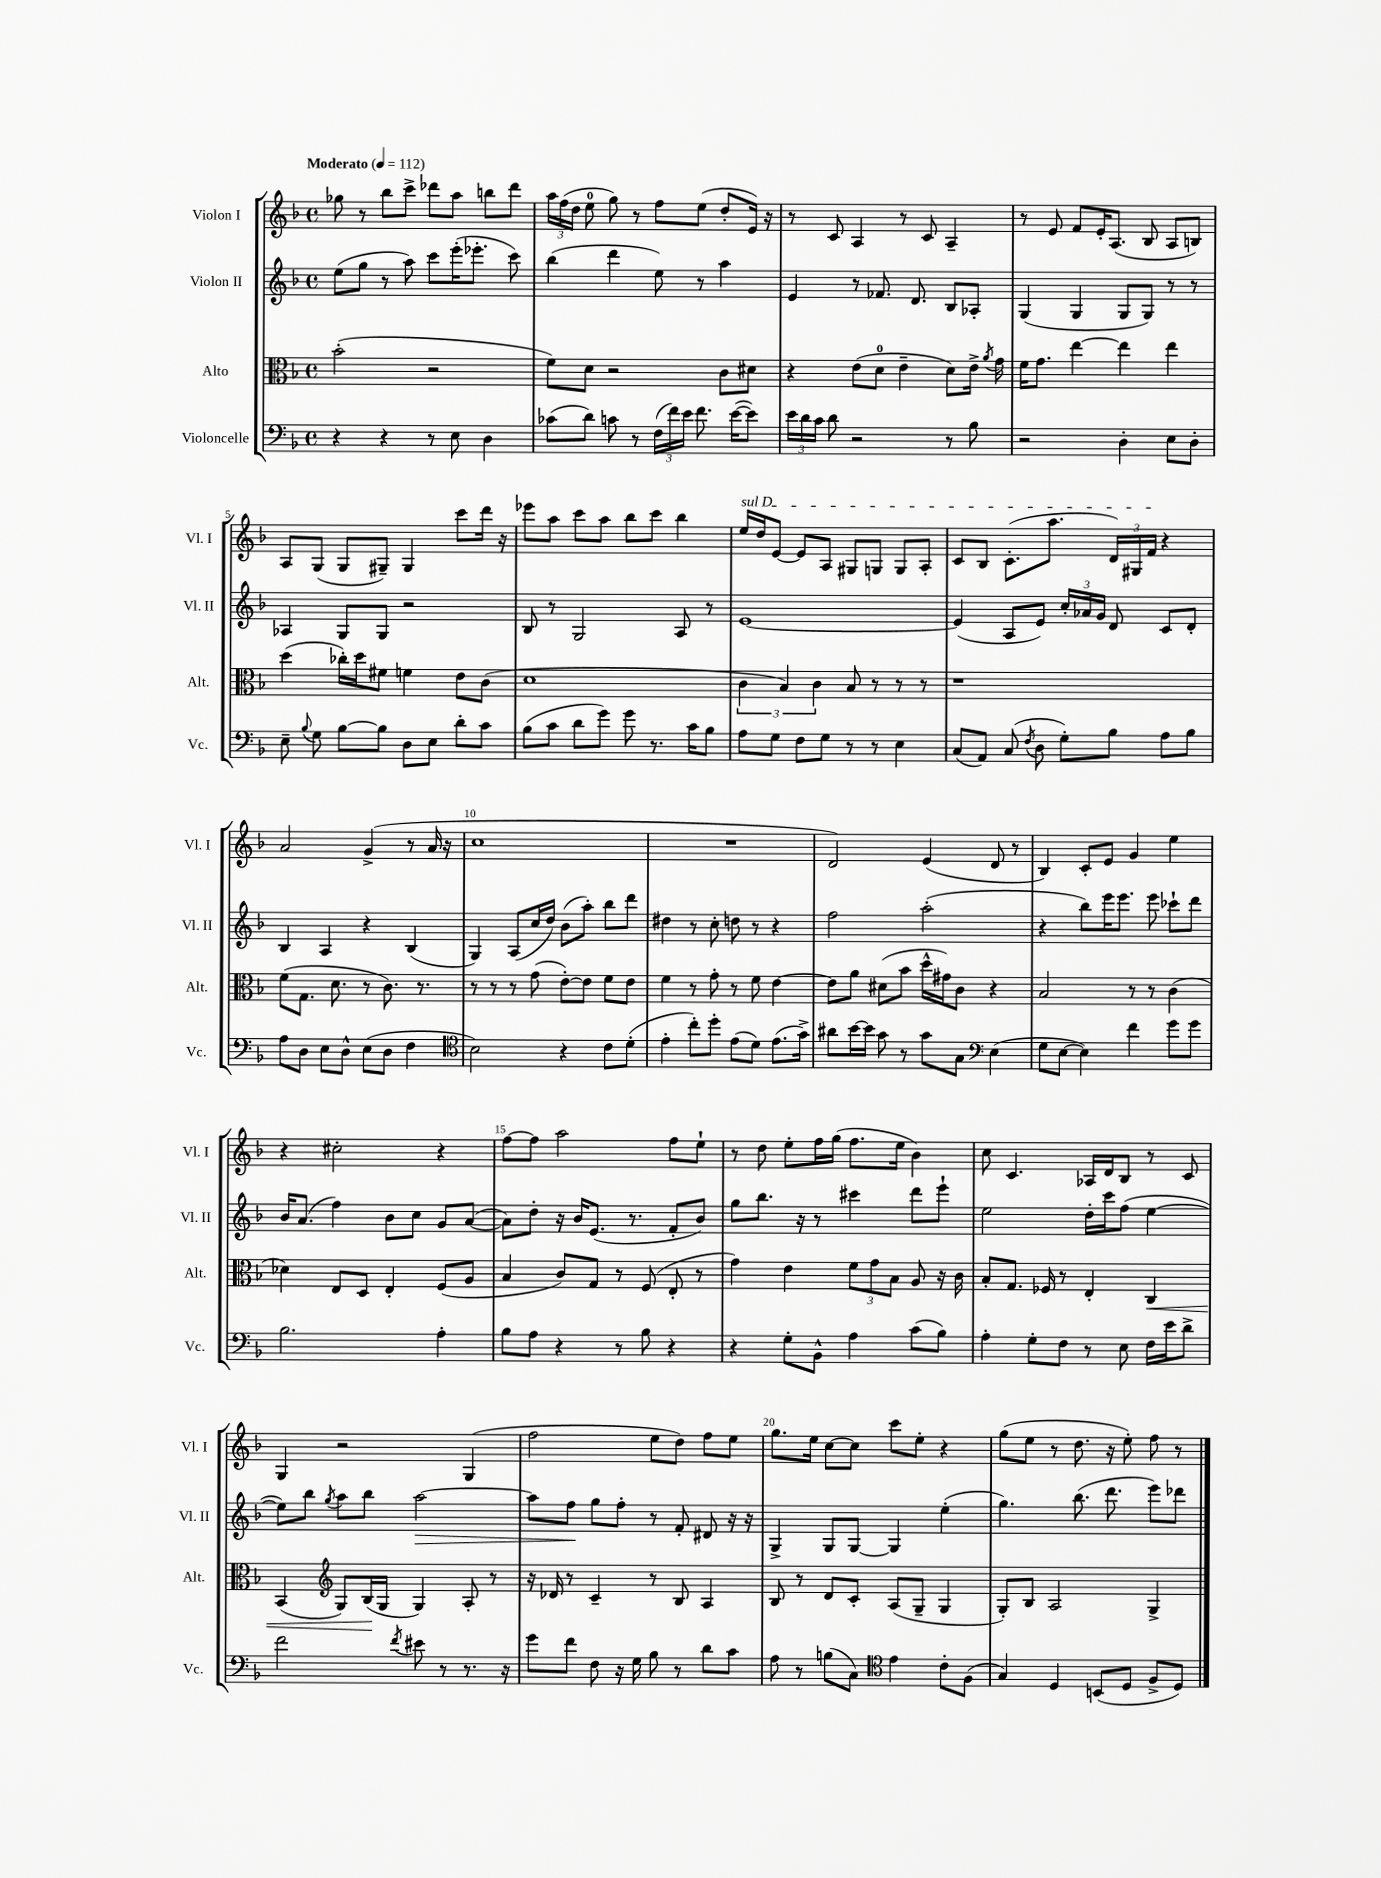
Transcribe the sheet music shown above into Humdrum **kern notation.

**kern	**kern	**dynam	**kern	**dynam	**kern
*part4	*part3	*part3	*part2	*part2	*part1
*staff4	*staff3	*staff3	*staff2	*staff2	*staff1
*I"Violoncelle	*I"Alto	*	*I"Violon II	*	*I"Violon I
*I'Vc.	*I'Alt.	*	*I'Vl. II	*	*I'Vl. I
*clefF4	*clefC3	*	*clefG2	*	*clefG2
*k[b-]	*k[b-]	*	*k[b-]	*	*k[b-]
*M4/4	*M4/4	*	*M4/4	*	*M4/4
*met(c)	*met(c)	*	*met(c)	*	*met(c)
*MM112	*MM112	*	*MM112	*	*MM112
=1	=1	=1	=1	=1	=1
!	!	!	!	!	!LO:TX:a:B:t=Moderato
4r	(2b-'\	.	(8ee\L	.	8gg-X\
.	.	.	8gg\J	.	8r
4r	.	.	8r	.	8bb-\L
.	.	.	8aa\)	.	8ccc^\J
8r	2r	.	8ccc\L	.	8ddd-X\L
8E\	.	.	(16eee'\K	.	8aa\J
.	.	.	8.eee-X'\J	.	.
4D\	.	.	.	.	8bbn\L
.	.	.	8ccc\)	.	8ddd-\J
=2	=2	=2	=2	=2	=2
(8c-X\L	8f\L)	.	(4bb-\	.	24aa\LL
.	.	.	.	.	(24ff\
.	.	.	.	.	24dd\JJ
8d\J)	8d\J	.	.	.	8ee\
8cn\	2r	.	4ddd\	.	8gg\)
8r	.	.	.	.	8r
(24F\LL	.	.	8ee\)	.	8ff\L
24f\)	.	.	.	.	.
24e\JJ	.	.	.	.	.
8.f\	.	.	8r	.	(8ee\J
.	8c\L	.	4aa\	.	8dd'/L
([16e\KL	.	.	.	.	.
8e\J])	8d#X\J	.	.	.	16e/Jk)
.	.	.	.	.	16r
=3	=3	=3	=3	=3	=3
24e\LL	4r	.	4e/	.	8r
24d\	.	.	.	.	.
24c\JJ	.	.	.	.	.
8d\	.	.	.	.	8c/
2r	(8e\L	.	8r	.	4A/
.	8d\J	.	8.f-X/	.	.
.	4e~\	.	.	.	8r
.	.	.	8.d/	.	.
.	.	.	.	.	8c/
8r	8d\L)	.	8B-/L	.	4A~/
8B-\	16e^\Jk	.	8A-X'/J	.	.
.	8qa/	.	.	.	.
.	16g\	.	.	.	.
=4	=4	=4	=4	=4	=4
2r	16f\KL	.	(4G/	.	8r
.	8.g\J	.	.	.	.
.	.	.	.	.	8e/
.	[4ee\	.	4G/	.	8f/L
.	.	.	.	.	16e'/K
.	.	.	.	.	(8.A/J
4D'\	4ee\]	.	8G/L	.	.
.	.	.	8G/J)	.	8B-/
8E\L	4ee\	.	8r	.	8A/L
8D'\J	.	.	8r	.	8Bn/J)
!!LO:LB:g=z
=5	=5	=5	=5	=5	=5
8E~\	(4dd\	.	4A-X/	.	8A/L
8qqB-/	.	.	.	.	.
8G\	.	.	.	.	(8G/J
[8B-\L	16cc-X'\LL)	.	8G/L	.	8G/L
.	16dd\J	.	.	.	.
8B-\J]	8f#X\J	.	8G/J	.	8G#X~/J)
8D\L	4fn\	.	2r	.	4G#/
8E\J	.	.	.	.	.
8d'\L	8e\L	.	.	.	8ccc\L
8c\J	(8c\J	.	.	.	16ddd\Jk
.	.	.	.	.	16r
=6	=6	=6	=6	=6	=6
(8B-\L	1d	.	8B-/	.	8eee-X\L
8c\J	.	.	8r	.	8aa\J
8d\L	.	.	2G/	.	8ccc\L
8g\J)	.	.	.	.	8aa\J
8g\	.	.	.	.	8bb-\L
8.r	.	.	.	.	8ccc\J
.	.	.	8A/	.	4bb-\
16c\KL	.	.	.	.	.
8B-\J	.	.	8r	.	.
=7	=7	=7	=7	=7	=7
!	!	!	!	!	!LO:TX:a:i:t=sul D
8A\L	6c\	.	[1e	.	16ee/LL
.	.	.	.	.	16dd/J
8G\J	.	.	.	.	[8e/J
.	6B-/)	.	.	.	.
8F\L	.	.	.	.	8e/L]
.	6c\	.	.	.	.
8G\J	.	.	.	.	8A/J
8r	8B-/	.	.	.	8G#X/L
8r	8r	.	.	.	8Gn/J
4E\	8r	.	.	.	8G/L
.	8r	.	.	.	8A'/J
=8	=8	=8	=8	=8	=8
(8C/L	1r	.	(4e/]	.	8c/L
8AA/J)	.	.	.	.	8B-/J
(8C/	.	.	8A/L	.	(8.c'\L
8qF/	.	.	.	.	.
8D\	.	.	8e/J)	.	.
.	.	.	.	.	8.aa\J
8G'\L)	.	.	24cc'/LL	.	.
.	.	.	24a-X/	.	.
.	.	.	24g/JJ	.	.
8B-\J	.	.	8d/	.	24d/LL)
.	.	.	.	.	24G#X/
.	.	.	.	.	24f/JJ
8A\L	.	.	8c/L	.	4r
8B-\J	.	.	8d'/J	.	.
!!LO:LB:g=z
=9	=9	=9	=9	=9	=9
8A\L	(8f\L	.	4B-/	.	2a/
8D\J	8.G\J	.	.	.	.
8E\L	.	.	4A/	.	.
.	8.d\	.	.	.	.
8D^^\J	.	.	.	.	.
(8E\L	8r	.	4r	.	(4g^/
8D\J	8.c\)	.	.	.	.
4F\	.	.	(4B-/	.	8r
.	8.r	.	.	.	.
.	.	.	.	.	16a/
.	.	.	.	.	16r
=10	=10	=10	=10	=10	=10
*clefC4	*	*	*	*	*
2B-\)	8r	.	4G/)	.	1cc
.	8r	.	.	.	.
.	8r	.	(8A/L	.	.
.	(8g\	.	16cc/L	.	.
.	.	.	16dd/JJ)	.	.
4r	[8e'\L)	.	(8b-\L	.	.
.	8e\J]	.	8aa'\J)	.	.
8c\L	8f\L	.	8bb-\L	.	.
(8d'\J	8e\J	.	8ddd\J	.	.
=11	=11	=11	=11	=11	=11
4e'\	4f\	.	4dd#X\	.	1r
8cc'\L)	8r	.	8r	.	.
8dd'\J	8g'\	.	8cc'\	.	.
(8e\L	8r	.	8ddn\	.	.
8d\J)	8f\	.	8r	.	.
(8.e\L	[4e\	.	4r	.	.
16g^\Jk)	.	.	.	.	.
=12	=12	=12	=12	=12	=12
8a#X\L	8e\L]	.	2ff\	.	2d/)
[16b-\L	8a\J	.	.	.	.
16b-\JJ]	.	.	.	.	.
8g\	(8d#X\L	.	.	.	.
8r	8b-\J	.	.	.	.
8g\L	16dd^^\LL	.	(2aa'\	.	(4e/
.	16g#X\J)	.	.	.	.
8G\J	8c\J	.	.	.	.
*clefF4	*	*	*	*	*
(4E\	4r	.	.	.	8d/
.	.	.	.	.	8r
=13	=13	=13	=13	=13	=13
8G\L	2B-/	.	4r	.	4B-/)
[8E\J	.	.	.	.	.
4E\])	.	.	8bb-\L)	.	8c'/L
.	.	.	16eee\K	.	8e/J
.	.	.	8.eee\J	.	.
4f\	8r	.	.	.	4g/
.	8r	.	8eee\	.	.
8g\L	(4c\	.	8ccc-X`\L	.	4ee\
8g\J	.	.	8ddd\J	.	.
!!LO:LB:g=z
=14	=14	=14	=14	=14	=14
2.B-\	4d-X\)	.	16b-/KL	.	4r
.	.	.	(8.a/J	.	.
.	8E/L	.	4ff\)	.	2cc#X'\
.	8D/J	.	.	.	.
.	4E'/	.	8b-\L	.	.
.	.	.	8cc\J	.	.
4A'\	(8F/L	.	8g/L	.	4r
.	8A/J	.	([8a/J	.	.
=15	=15	=15	=15	=15	=15
8B-\L	4B-/	.	8a\L])	.	[8ff\L
8A\J	.	.	8dd'\J	.	8ff\J]
4r	8c/L)	.	16r	.	2aa\
.	.	.	16b-/KL	.	.
.	8G/J	.	(8.e/J	.	.
8r	8r	.	.	.	.
.	.	.	8.r	.	.
8B-\	(8F/	.	.	.	.
4r	8E'/	.	8f'/L	.	8ff\L
.	8r	.	8b-/J)	.	8ee`\J
=16	=16	=16	=16	=16	=16
4r	4g\)	.	8gg\L	.	8r
.	.	.	8.bb-\J	.	8dd\
8G'\L	4e\	.	.	.	8ee'\L
.	.	.	16r	.	.
8BB-^^\J	.	.	8r	.	16ff\L
.	.	.	.	.	(16gg\JJ
4A\	12f\L	.	4ccc#X\	.	8.ff\L
.	12g\	.	.	.	.
.	12B-\J	.	.	.	.
.	.	.	.	.	16ee\Jk
(8c\L	8A/	.	8ddd\L	.	4b-\)
8B-\J)	16r	.	8eee`\J	.	.
.	16c\	.	.	.	.
=17	=17	=17	=17	=17	=17
4A'\	8B-'/L	.	2ee\	.	8cc\
.	8.G/J	.	.	.	4.c/
8G'\L	.	.	.	.	.
.	16F-X/	.	.	.	.
8F\J	8r	.	.	.	.
8r	4E'/	.	16dd'\LL	.	16A-X/LL
.	.	.	16ccc\J	.	16d/J
8E\	.	.	(8ff\J	.	8B-/J
!	!	!LO:HP:b	!	!	!
16F\LL	4C/	<	[4ee\	.	8r
16e\J	.	.	.	.	.
8d^\J	.	.	.	.	8c/
!!LO:LB:g=z
=18	=18	=18	=18	=18	=18
2f\	(4BB-/	.	8ee\L])	.	4G/
.	.	.	8bb-\J	.	.
*	*clefG2	*	*	*	*
.	.	.	8qgg/	.	.
.	8G/L)	.	8aa\L	.	2r
.	(16B-/L	.	8bb-\J	.	.
.	16G/JJ	[	.	.	.
8qf/	.	.	.	.	.
!	!	!	!	!LO:HP:b	!
8e#X\	4G/)	.	[2aa\	>	.
8r	.	.	.	.	.
8.r	8A'/	.	.	.	(4G/
.	8r	.	.	.	.
16r	.	.	.	.	.
=19	=19	=19	=19	=19	=19
8g\L	16r	.	8aa\L]	.	2ff\
.	16d-X/	.	.	.	.
8f\J	8r	.	8ff\J	.	.
8F\	4c~/	.	8gg\L	]	.
16r	.	.	8ff'\J	.	.
16G\	.	.	.	.	.
8B-\	8r	.	8r	.	8ee\L
8r	8B-/	.	8f'/	.	8dd\J)
8d\L	4A/	.	8d#X/	.	8ff\L
8c\J	.	.	16r	.	8ee\J
.	.	.	16r	.	.
=20	=20	=20	=20	=20	=20
8A\	8B-/	.	4G^/	.	8.gg\L
8r	8r	.	.	.	.
.	.	.	.	.	16ee\Jk
(8Bn\L	8d/L	.	8G/L	.	[8cc\L
8C\J)	8c'/J	.	[8G/J	.	8cc\J]
*clefC4	*	*	*	*	*
4e\	(8A/L	.	4G/]	.	8ccc\L
.	8G~/J	.	.	.	8ee'\J
8c'\L	4G/	.	(4ee'\	.	4r
(8F\J	.	.	.	.	.
=21	=21	=21	=21	=21	=21
4G/)	8G'/L)	.	4.gg\)	.	(8gg\L
.	8B-/J	.	.	.	8ee\J
4D/	2A/	.	.	.	8r
.	.	.	(8.bb-\	.	8.dd\
(8BBn/L	.	.	.	.	.
.	.	.	8.ddd\	.	16r
8D/J	.	.	.	.	8ee'\)
8F^/L	4G^/	.	8eee\L)	.	8ff\
8D/J)	.	.	8ddd-X\J	.	8r
==	==	==	==	==	==
*-	*-	*-	*-	*-	*-
